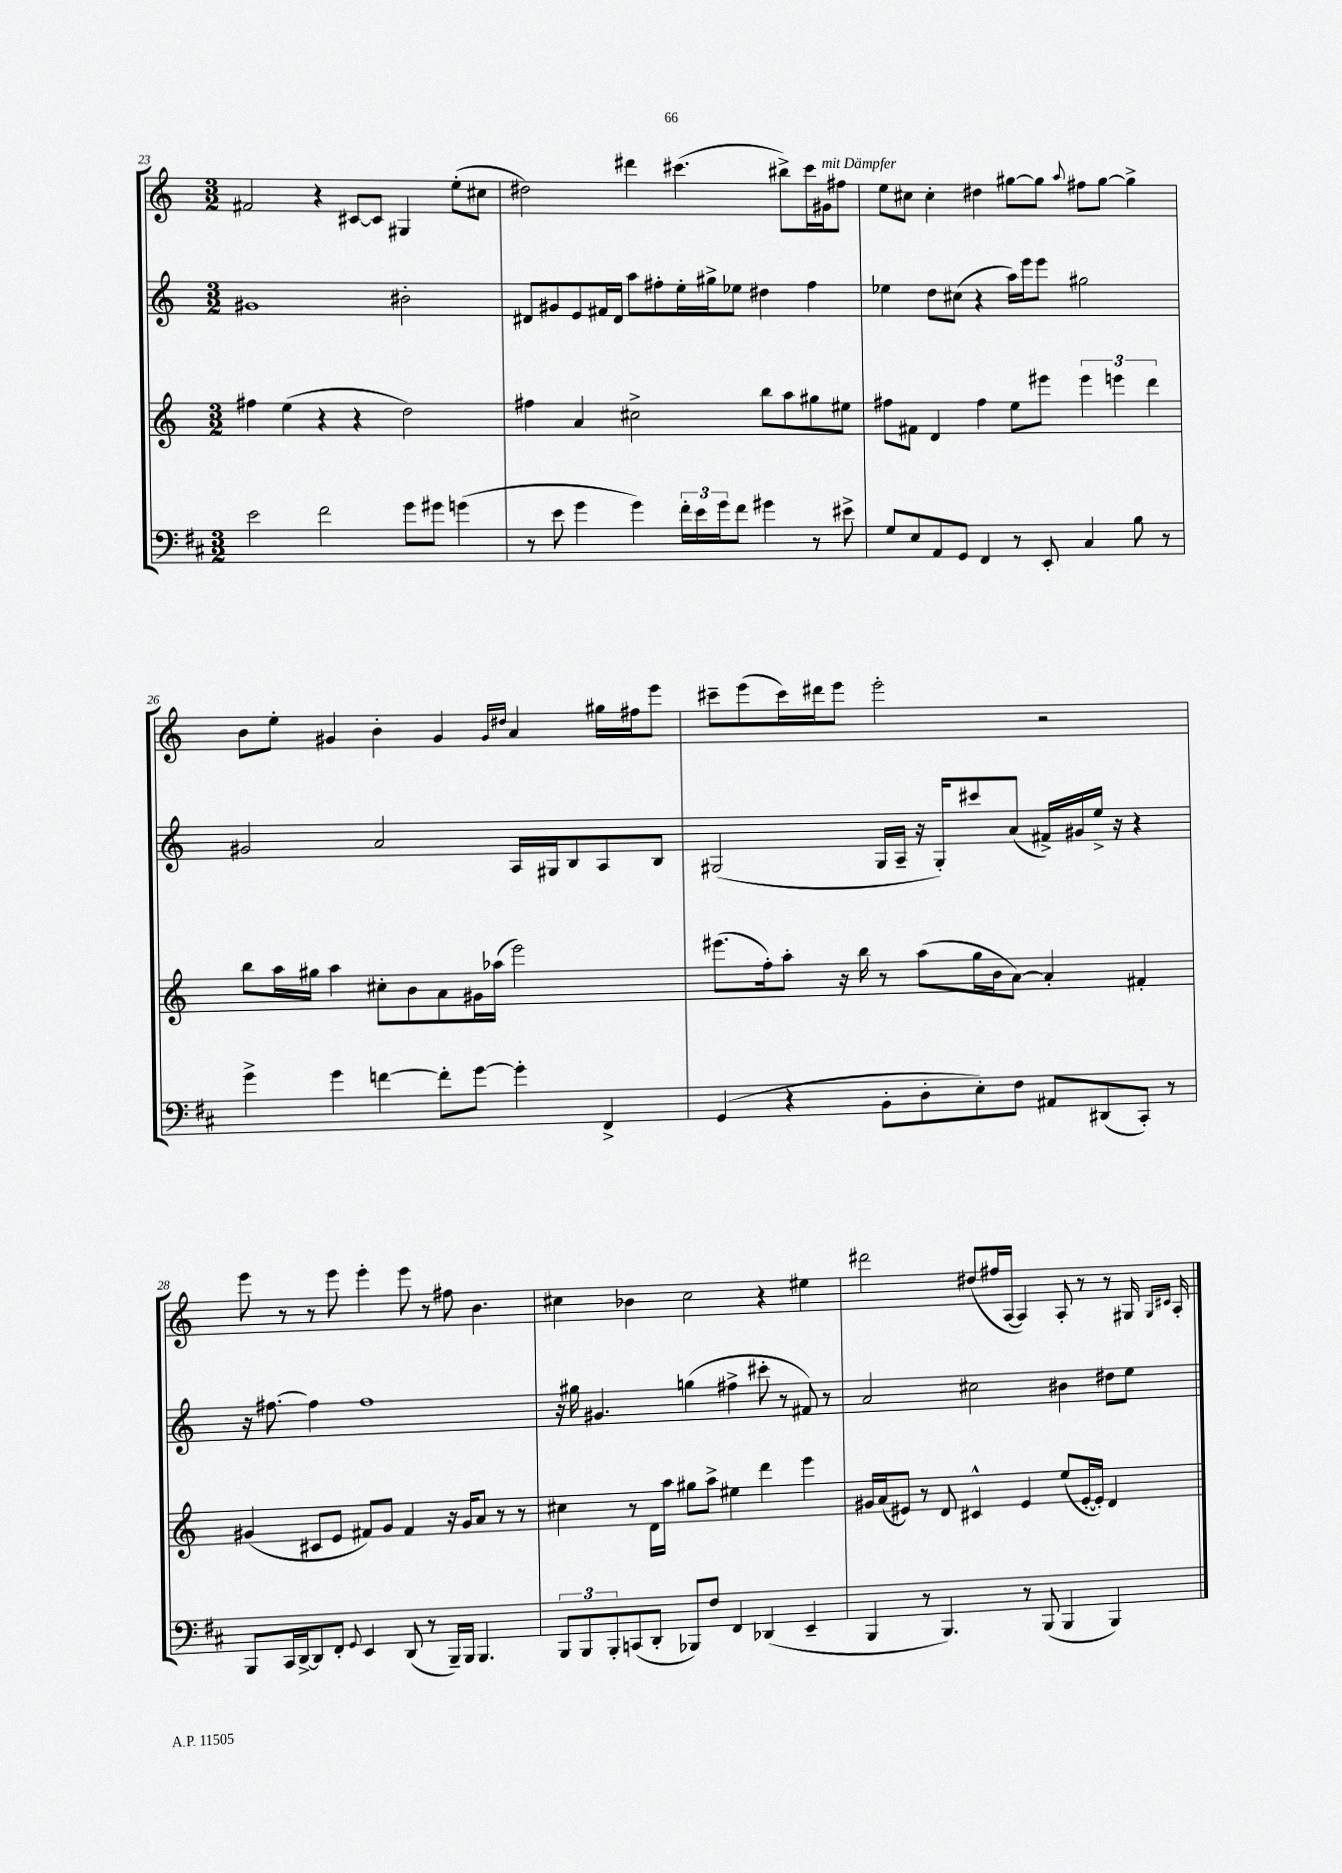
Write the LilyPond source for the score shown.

<<
\new StaffGroup <<
\new Staff = "s0" {
    \clef treble \key c \major \numericTimeSignature \time 3/2
    fis'2 r4 cis'8~ cis'8 gis4 e''8-.( cis''8 |
    dis''2) dis'''4 cis'''4.( bis''8->) cis'''16 gis'16^\markup { \italic "mit Dämpfer" } fis''8 |
    e''8 cis''8 cis''4-. dis''4 gis''8~ gis''8 \appoggiatura { a''8 } fis''8 gis''8~ gis''4-> |
    b'8 e''8-. gis'4 b'4-. gis'4 \grace { gis'16 dis''16 } a'4 gis''16 fis''16 e'''8 |
    cis'''8-- e'''8( cis'''16) dis'''16 e'''8 e'''2-. r2 |
    e'''8 r8 r8 e'''8 e'''4-. e'''8 r8 fis''8 b'4. |
    cis''4 bes'4 cis''2 r4 eis''4 |
    dis'''2 dis''8( fis''16 a16~ a4) a8-. r8 r8 gis16 \grace { gis16 cis'16 } a16-. \bar "|." |
}
\new Staff = "s1" {
    \clef treble \key c \major \numericTimeSignature \time 3/2
    gis'1 bis'2-. |
    dis'8 gis'8 e'8 fis'16 dis'16 a''8 fis''8-. e''16-. gis''16-> ees''8 dis''4 fis''4 |
    ees''4 d''8 cis''8( r4 a''16) e'''16 e'''8 gis''2 |
    gis'2 a'2 a16 gis16 b8 a8 b8 |
    gis2( gis16 a16-- r16 gis16-.) cis'''8 a'8( fis'16->) gis'16 e''16-> r16 r4 |
    r16 fis''8.~ fis''4 fis''1 |
    r16 gis''16 gis'4. g''4( fis''4-> cis'''8-. r8 fis'8) r8 |
    a'2 cis''2 bis'4 dis''8 e''8 \bar "|." |
}
\new Staff = "s2" {
    \clef treble \key c \major \numericTimeSignature \time 3/2
    fis''4 e''4( r4 r4 d''2) |
    fis''4 a'4 cis''2-> b''8 a''8 gis''8 eis''8 |
    fis''8 fis'8 d'4 fis''4 e''8 eis'''8 \tuplet 3/2 { eis'''4 e'''4 d'''4 } |
    b''8 a''16 gis''16 a''4 cis''8-. b'8 a'8 gis'16 aes''16( e'''2) |
    eis'''8.( f''16-.) a''8-. r16 b''16 r8 a''8( g''16 b'16 a'8~) a'4-. fis'4-. |
    gis'4( cis'8 e'8 fis'8) gis'8 fis'4 r16 gis'16 a'8 r8 r8 |
    cis''4 r8 d'16 a''16 gis''8 a''8-> eis''4 d'''4 e'''4 |
    gis'16 a'16( eis'8) r8 d'8 cis'4-^ eis'4 e''8( eis'16~-. eis'16-.) d'4 \bar "|." |
}
\new Staff = "s3" {
    \clef bass \key d \major \numericTimeSignature \time 3/2
    e'2 fis'2 g'8 gis'8 g'4( |
    r8 e'8 g'4 g'4) \tuplet 3/2 { fis'16-. e'16 g'16 } fis'8 gis'4 r8 eis'8-> |
    g8 e8 a,8 g,8 fis,4 r8 e,8-. cis4 b8 r8 |
    g'4-> g'4 f'4~ f'8-. g'8~ g'4-. fis,4-> |
    g,4( r4 b,8-. d8-. e8-.) fis8 ais,8 dis,8( cis,8-.) r8 |
    b,,8 cis,16 d,16~-> d,8 fis,8-. \appoggiatura { g,8 } e,4 d,8( r8 b,,16--) b,,16 b,,4. |
    \tuplet 3/2 { b,,8 b,,8 b,,8-. } c,8( d,8-. bes,,8) fis8 fis,4 des,4( e,4-- |
    b,,4 r8 b,,4.) r8 b,,8( b,,4 b,,4) \bar "|." |
}
>>
>>
\layout { \context { \Score currentBarNumber = #23 } }
